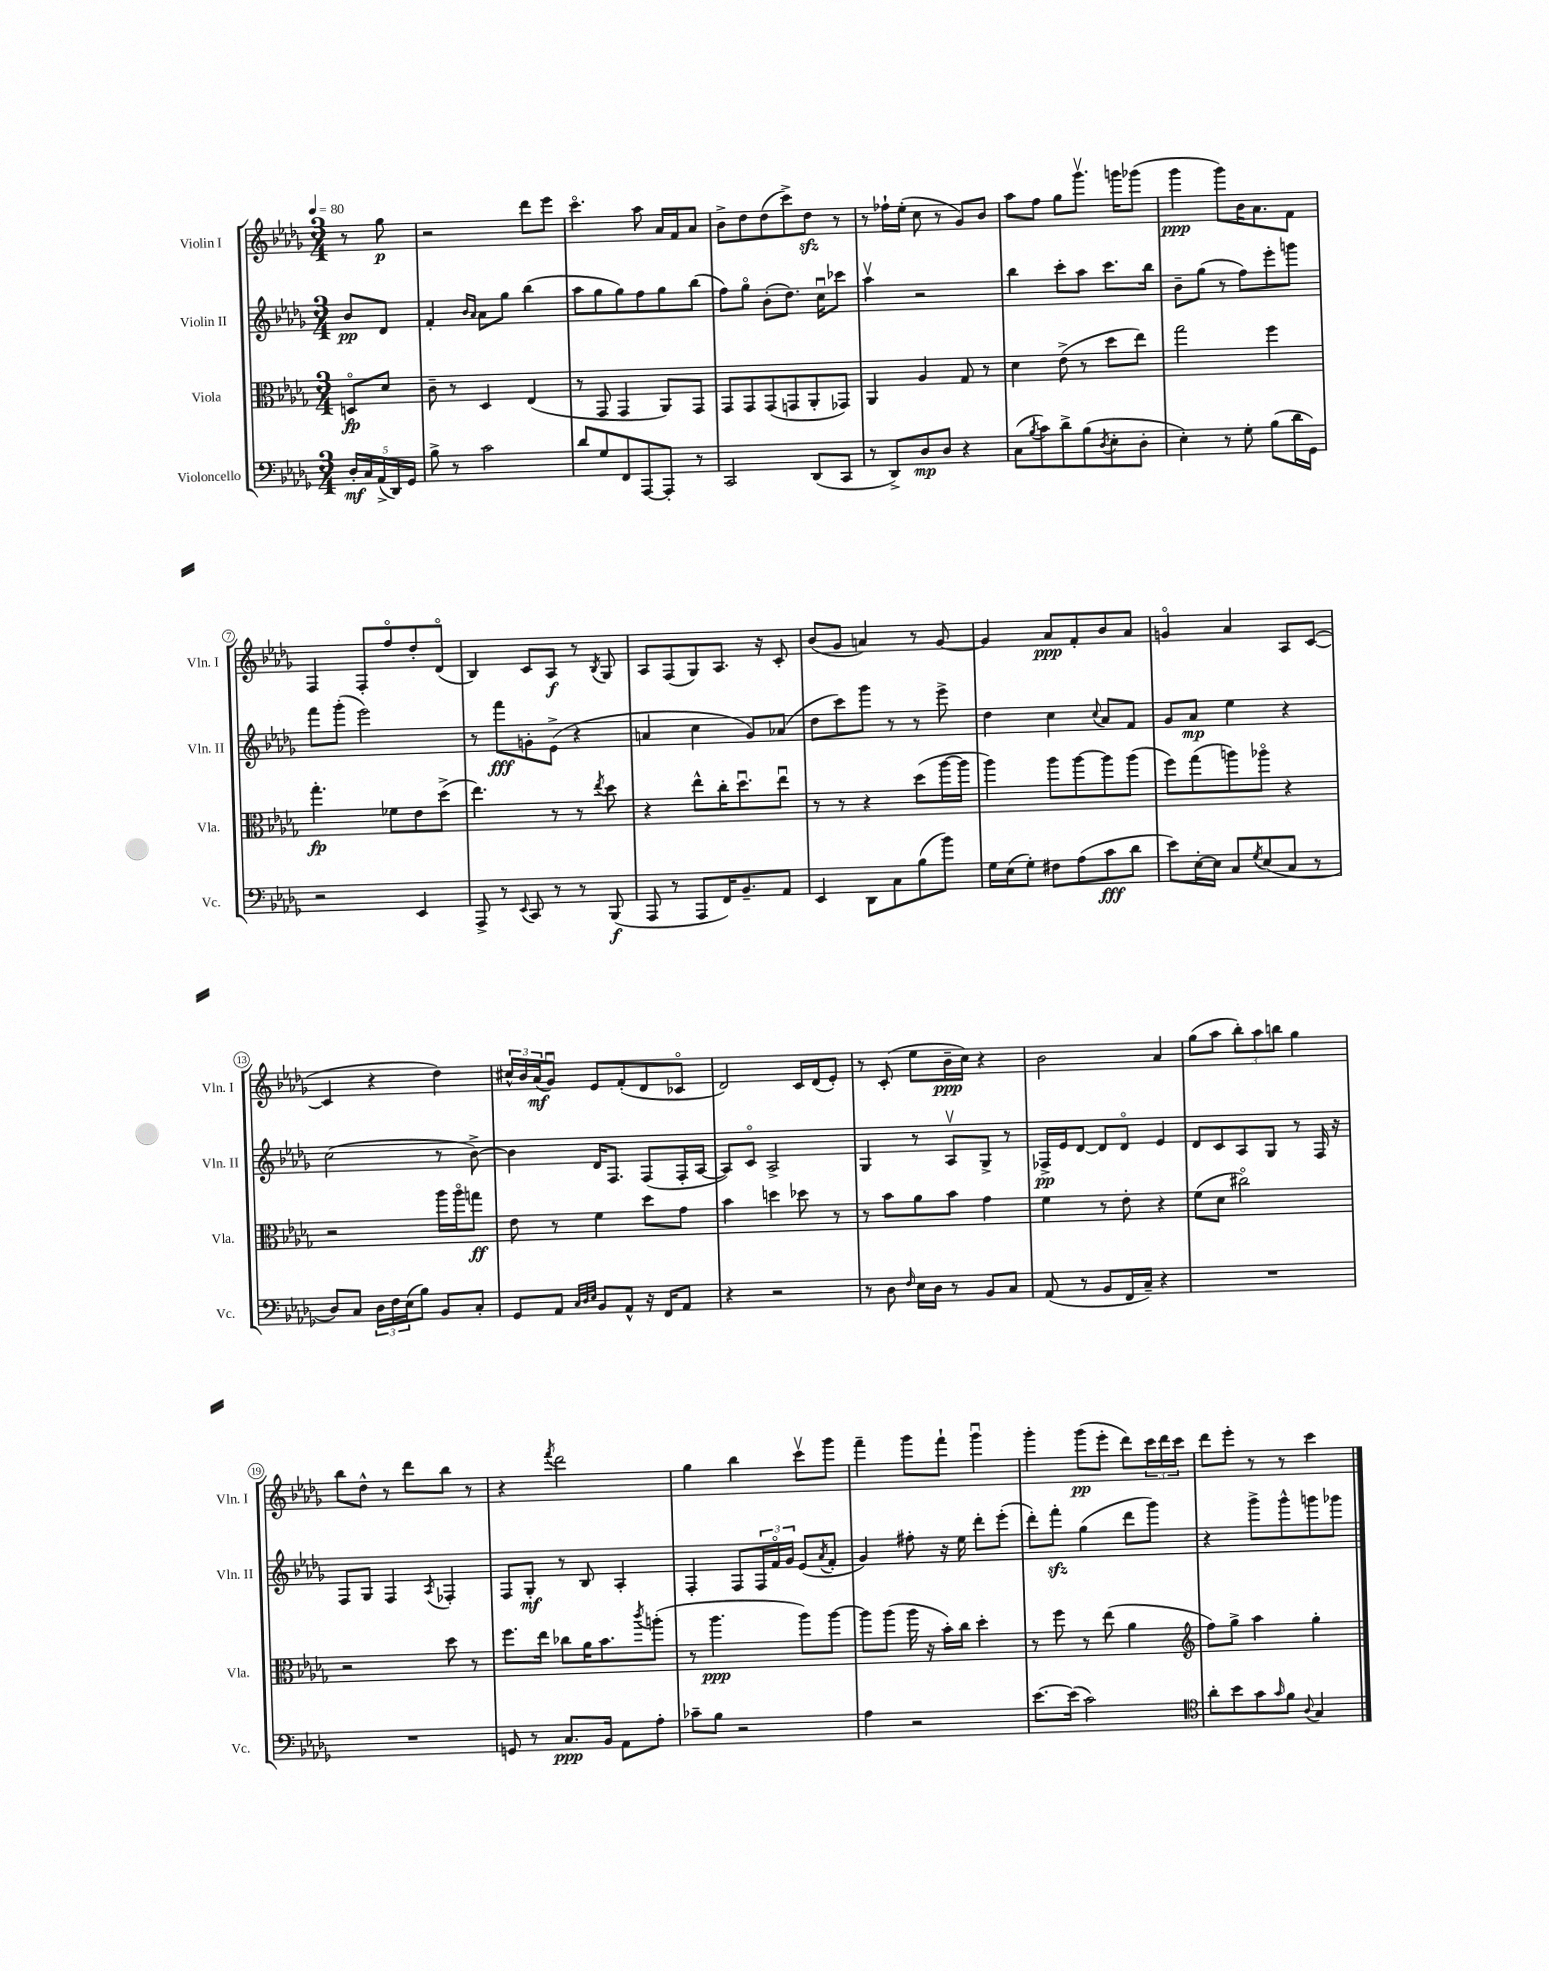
<<
\new StaffGroup <<
\new Staff = "s0" \with { instrumentName = "Violin I" shortInstrumentName = "Vln. I" } {
    \clef treble \key des \major \numericTimeSignature \time 3/4 \partial 4 \tempo 4 = 80
    r8 ges''8\p |
    r2 des'''8 ees'''8 |
    c'''4.\flageolet aes''8 aes'16 f'16 aes'8 |
    bes'8-> des''8 des''8( c'''8->) des''8\sfz r8 |
    r8 fes''16-! ees''16-.( c''8 r8 ges'8) bes'8 |
    aes''8 f''8 ges''8 ges'''8.\upbow g'''16 ges'''8( |
    ges'''4\ppp ges'''8) bes'16 aes'8. f'8 |
    f4 f8-. f''8\flageolet des''8-. des'8\flageolet( |
    bes4) c'8 aes8\f r8 \acciaccatura { bes8 } ges8 |
    aes8 f8( ges8) aes8. r16 c'8-. |
    bes'8( ges'8 a'4) r8 ges'8~ |
    ges'4 aes'8\ppp f'8-. bes'8 aes'8 |
    g'4\flageolet aes'4 aes8 c'8~( |
    c'4 r4 des''4) |
    \tuplet 3/2 { cis''16-^ bes'16 aes'16\mf( } ges'8\downbow) ees'8 f'8-.( des'8 ces'8\flageolet |
    des'2) c'16 des'16( ees'8-.) |
    r8 c'8-.( ees''8 bes'16--\ppp c''16) r4 |
    bes'2 aes'4 |
    ges''8( aes''8 \tuplet 3/2 { bes''8-.) aes''8 b''8 } ges''4 |
    bes''8 des''8-^ r8 des'''8 bes''8 r8 |
    r4 \acciaccatura { f'''8 } des'''2 |
    ges''4 bes''4 c'''8\upbow ges'''8 |
    f'''4-- ges'''8 f'''8-! ges'''4\downbow |
    ges'''4-. ges'''8\pp( ees'''8-. des'''8) \tuplet 3/2 { c'''16 des'''16 c'''16 } |
    des'''8 ees'''8-. r8 r8 c'''4 \bar "|." |
}
\new Staff = "s1" \with { instrumentName = "Violin II" shortInstrumentName = "Vln. II" } {
    \clef treble \key des \major \numericTimeSignature \time 3/4 \partial 4
    bes'8\pp des'8 |
    f'4-. \grace { bes'16 aes'16 } aes'8 ges''8 bes''4( |
    aes''8 ges''8 ges''8) f''8 ges''8 bes''8( |
    f''8) ges''8\flageolet bes'8-.( des''8.) c''16\downbow ces'''8 |
    aes''4\upbow r2 |
    bes''4 c'''8-. aes''8 c'''8. bes''16 |
    bes'8-- ges''8( r8 f''8) ees'''8-. g'''8 |
    f'''8 ges'''8-.( ees'''2) |
    r8 f'''8\fff g'8-. ees'8->( r4 |
    a'4 c''4 ges'8) aes'8( |
    des''8 c'''8) ges'''8 r8 r8 ees'''8-> |
    des''4 c''4 \appoggiatura { c''8 } aes'8 f'8 |
    ges'8 aes'8\mp ees''4 r4 |
    c''2( r8 bes'8~->) |
    bes'4 des'16 f8. f8( f16-. aes16~ |
    aes8) c'8\flageolet aes2-> |
    ges4 r8 aes8\upbow ges8-> r8 |
    fes16->\pp ees'16 des'8~ des'8 des'8\flageolet ees'4 |
    des'8 c'8 aes8 ges8 r8 f16 r16 |
    f8 ges8 f4 \acciaccatura { aes8 } fes4-. |
    f8 ges8-.\mf r8 bes8 aes4-. |
    f4-. f8 \tuplet 3/2 { f16 f'16\flageolet ges'16 } ees'8( \acciaccatura { aes'8 } f'8-. |
    ges'4) fis''8-. r16 ees''16 des'''8-. ees'''8-.( |
    des'''8-.) f'''8-.\sfz ges''4( des'''8 ges'''8) |
    r4 ges'''8-> ges'''8-^ g'''8 ges'''8 \bar "|." |
}
\new Staff = "s2" \with { instrumentName = "Viola" shortInstrumentName = "Vla." } {
    \clef alto \key des \major \numericTimeSignature \time 3/4 \partial 4
    d8\flageolet\fp des'8 |
    c'8-- r8 des4 ees4( |
    r8 ges,8 ges,4 aes,8) ges,8 |
    ges,8 ges,8 ges,8( g,8 aes,8-. ges,8) |
    aes,4 aes4 ges8 r8 |
    des'4 ees'8->( r8 des''8 ees''8) |
    ges''2 f''4 |
    ges''4.-.\fp fes'8 ees'8 des''8->( |
    ees''4.) r8 r8 \acciaccatura { ees''8 } des''8 |
    r4 ees''8-^ c''16-. des''8.\downbow ees''8\downbow |
    r8 r8 r4 des''8( aes''16~ aes''16 |
    aes''4) aes''8 aes''8~ aes''8 aes''8( |
    f''8) ges''8( a''8) aes''8\flageolet r4 |
    r2 aes''16 aes''16\flageolet g''8\ff |
    ees'8 r8 f'4 des''8 ges'8 |
    bes'4 d''4 des''8 r8 |
    r8 bes'8 aes'8 bes'8 ges'4 |
    f'4 r8 ees'8-. r4 |
    f'8( des'8 cis''2\flageolet) |
    r2 des''8 r8 |
    f''8. ees''16 ces''8 aes'16 bes'8. \acciaccatura { c'''8 } a''8-.( |
    r8 aes''4.\ppp aes''8) aes''8~ |
    aes''8 aes''8( aes''16 r16 bes'16-.) c''16 des''4-. |
    r8 f''8 r8 ees''8( aes'4 |
    \clef treble f''8) ges''8-> aes''4 ges''4-. \bar "|." |
}
\new Staff = "s3" \with { instrumentName = "Violoncello" shortInstrumentName = "Vc." } {
    \clef bass \key des \major \numericTimeSignature \time 3/4 \partial 4
    \tuplet 5/4 { des16-.\mf c16 aes,16->( des,16) ges,16 } |
    bes8-> r8 c'2 |
    des'8 ges8 f,8 aes,,8~ aes,,8-. r8 |
    c,2 des,8( c,8 |
    r8 des,8->) des8\mp des8 r4 |
    c8( \acciaccatura { bes8 } c'8) des'8-> bes8( \acciaccatura { des8 } ees8-. des8-. |
    ees4-.) r8 ges8-. bes8( des'16 ges,16) |
    r2 ees,4 |
    aes,,8-> r8 \appoggiatura { ees,8 } c,8 r8 r8 bes,,8\f( |
    aes,,8 r8 aes,,8 f,16) bes,8.-- aes,8 |
    ees,4 des,8 c8 bes8( bes'8) |
    ges16 ees16( ges8-.) fis8 aes8( c'8\fff des'8 |
    ees'8) ees16~-. ees16 c8 \acciaccatura { ges8 } ees8( c8 r8 |
    des8) c8 \tuplet 3/2 { des16 f16 ees16( } bes8) bes,8 c8-. |
    ges,8 aes,8 \grace { c32 des32 ees32 } bes,8 aes,8-^ r16 f,16 aes,8 |
    r4 r2 |
    r8 des8 \grace { f16 } ees16 des16 r8 bes,8 c8 |
    aes,8( r8 bes,8 f,16 c16--) r4 |
    R2. |
    R2. |
    g,8 r8 c8.\ppp bes,16 aes,8 aes8-. |
    ces'8-- bes8 r2 |
    aes4 r2 |
    ees'8.~ ees'16( c'2) |
    \clef tenor aes'8-. bes'8 ges'8 \grace { ges'16 } f'8 \appoggiatura { aes8 } ges4 \bar "|." |
}
>>
>>
\layout { \context { \Score \override BarNumber.stencil = #(make-stencil-circler 0.1 0.3 ly:text-interface::print) } }
